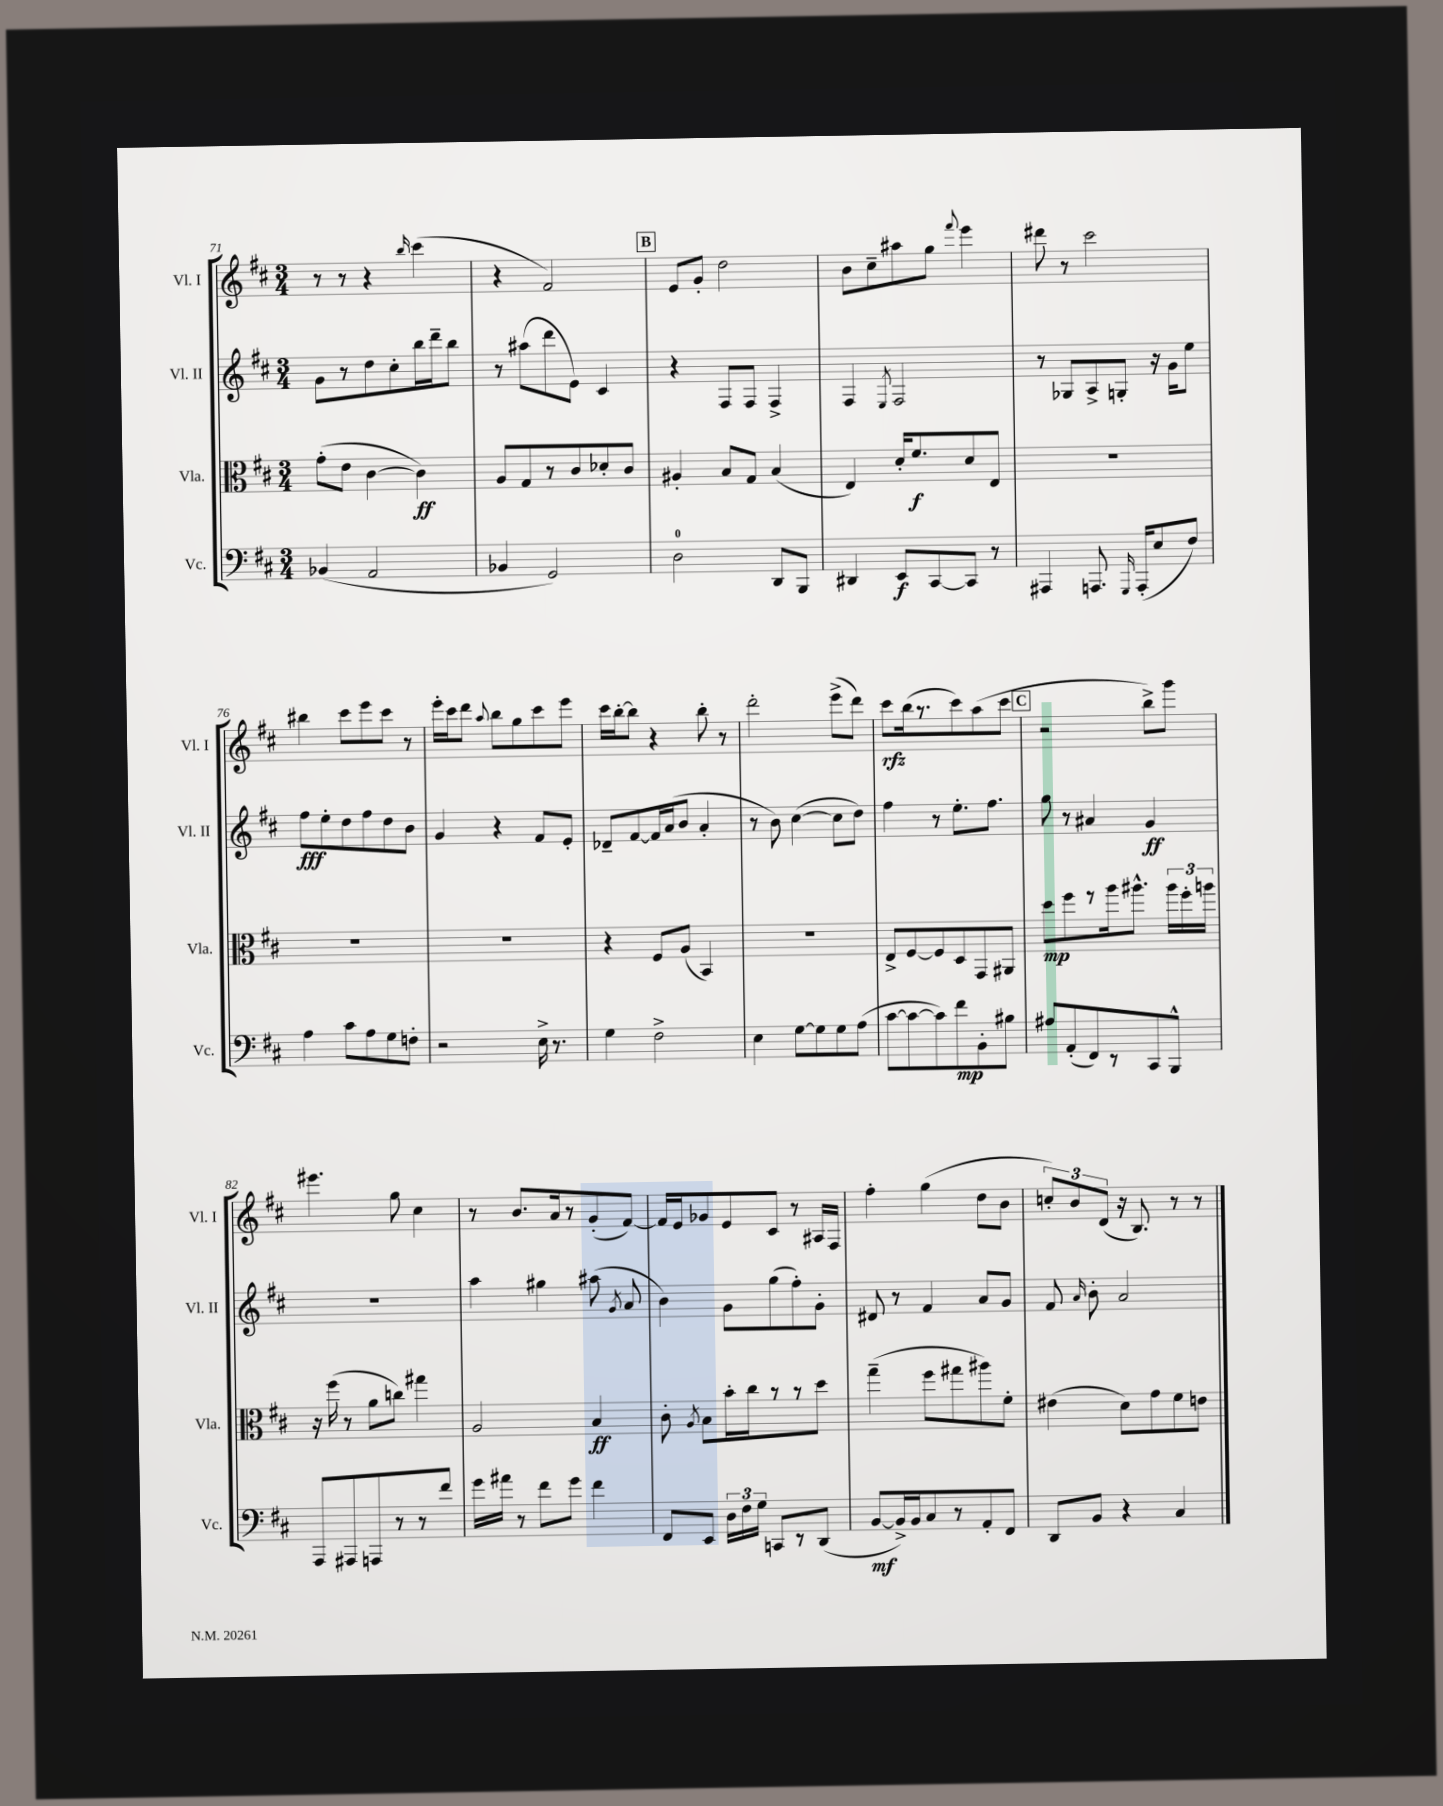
<<
\new StaffGroup <<
\new Staff = "s0" \with { instrumentName = "Vl. I" shortInstrumentName = "Vl. I" } {
    \clef treble \key d \major \numericTimeSignature \time 3/4
    \autoBeamOff r8 r8 r4 \grace { b''16 } cis'''4( |
    r4 fis'2) |
    \mark \markup { \box "B" } e'8[ g'8]-. d''2 |
    b'8[ cis''8-- ais''8 g''8] \appoggiatura { fis'''8 } e'''4 |
    dis'''8 r8 cis'''2 |
    bis''4 cis'''8[ e'''8 cis'''8] r8 |
    e'''16[-. cis'''16 d'''8] \appoggiatura { a''8 } b''8[ g''8 cis'''8 e'''8] |
    cis'''16[ b''16~-. b''8] r4 b''8-. r8 |
    d'''2-. e'''8[->( d'''8]) |
    cis'''8[\rfz b''16( r8. cis'''8) a''8( cis'''8] |
    \mark \markup { \box "C" } r2 b''8[->) g'''8] |
    eis'''4. g''8 cis''4 |
    r8 b'8.[ a'16 r8 g'8-.( fis'8]~) |
    fis'16[ e'16 ges'8 e'8 cis'8] r8 ais16[ fis16] |
    fis''4-. g''4( d''8[ b'8] |
    \tuplet 3/2 { c''8[-.) b'8 d'8]( } r16 b8.) r8 r8 \bar "|." |
}
\new Staff = "s1" \with { instrumentName = "Vl. II" shortInstrumentName = "Vl. II" } {
    \clef treble \key d \major \numericTimeSignature \time 3/4
    \autoBeamOff g'8[ r8 d''8 cis''8-. b''16 d'''16-- b''8] |
    r8 ais''8[( d'''8 e'8]) cis'4 |
    \mark \markup { \box "B" } r4 fis8[ fis8] fis4-> |
    fis4 \acciaccatura { e8 } fis2 |
    r8 ges8[ a8-> g8]-. r16 g'16[ e''8] |
    fis''8[\fff e''8-. d''8 fis''8 d''8 b'8] |
    g'4 r4 fis'8[ e'8]-. |
    des'8[-- fis'8~ fis'16 a'16( b'8] a'4-. |
    r8 b'8) cis''4~( cis''8[ d''8]) |
    fis''4 r8 e''8.[-. fis''8.] |
    \mark \markup { \box "C" } g''8 r8 ais'4 g'4\ff |
    R2. |
    a''4 gis''4 ais''8( \acciaccatura { g'8 } a'8 |
    b'4) g'8[ g''8( fis''8-.) g'8]-. |
    dis'8 r8 fis'4 a'8[ g'8] |
    fis'8 \grace { a'16 } b'8-. a'2 \bar "|." |
}
\new Staff = "s2" \with { instrumentName = "Vla." shortInstrumentName = "Vla." } {
    \clef alto \key d \major \numericTimeSignature \time 3/4
    \autoBeamOff g'8[-.( e'8] cis'4~ cis'4\ff) |
    a8[ g8 r8 cis'8 des'8-. cis'8] |
    \mark \markup { \box "B" } ais4-. b8[ g8] b4( |
    e4) d'16[-. fis'8.\f d'8 e8] |
    R2. |
    R2. |
    R2. |
    r4 fis8[ a8]( b,4) |
    R2. |
    e8[-> fis8~ fis8 d8 g,8 ais,8] |
    \mark \markup { \box "C" } d''8[\mp fis''8 r8 a''16 ais''8.]-^ \tuplet 3/2 { ais''16[ fis''16-. a''16] } |
    r16 fis''16( r8 a'8[ c''8]) gis''4 |
    a2 b4\ff |
    cis'8-. \acciaccatura { a8 } b8[ b'16-. cis''16 r8 r8 d''8] |
    g''4--( fis''8[ gis''8 ais''8) fis'8]-. |
    eis'4( d'8[) g'8 fis'8 e'8] \bar "|." |
}
\new Staff = "s3" \with { instrumentName = "Vc." shortInstrumentName = "Vc." } {
    \clef bass \key d \major \numericTimeSignature \time 3/4
    \autoBeamOff bes,4( a,2 |
    bes,4 g,2) |
    \mark \markup { \box "B" } d2-0 d,8[ b,,8] |
    dis,4 e,8[\f cis,8~ cis,8] r8 |
    ais,,4 a,,8. \grace { g,,16 } a,,16[-.( e8 fis8]) |
    a4 cis'8[ a8 g8 f8]-. |
    r2 e16-> r8. |
    g4 fis2-> |
    e4 g8[~ g8 g8 a8]( |
    cis'8[~ cis'8~ cis'8) fis'8\mp b,8-. bis8] |
    \mark \markup { \box "C" } ais8[ a,8-.( fis,8) r8 cis,8 b,,8]-^ |
    a,,8[ ais,,8 a,,8 r8 r8 fis'8] |
    g'16[ ais'16] r8 fis'8[ g'8] fis'4 |
    fis,8[ e,8] \tuplet 3/2 { d16[ fis16 g16] } c,8[ r8 d,8]( |
    b,8[~\mf b,16->) b,16 cis8 r8 a,8-. fis,8] |
    d,8[ b,8] r4 cis4 \bar "|." |
}
>>
>>
\layout { \context { \Score currentBarNumber = #71 } }
